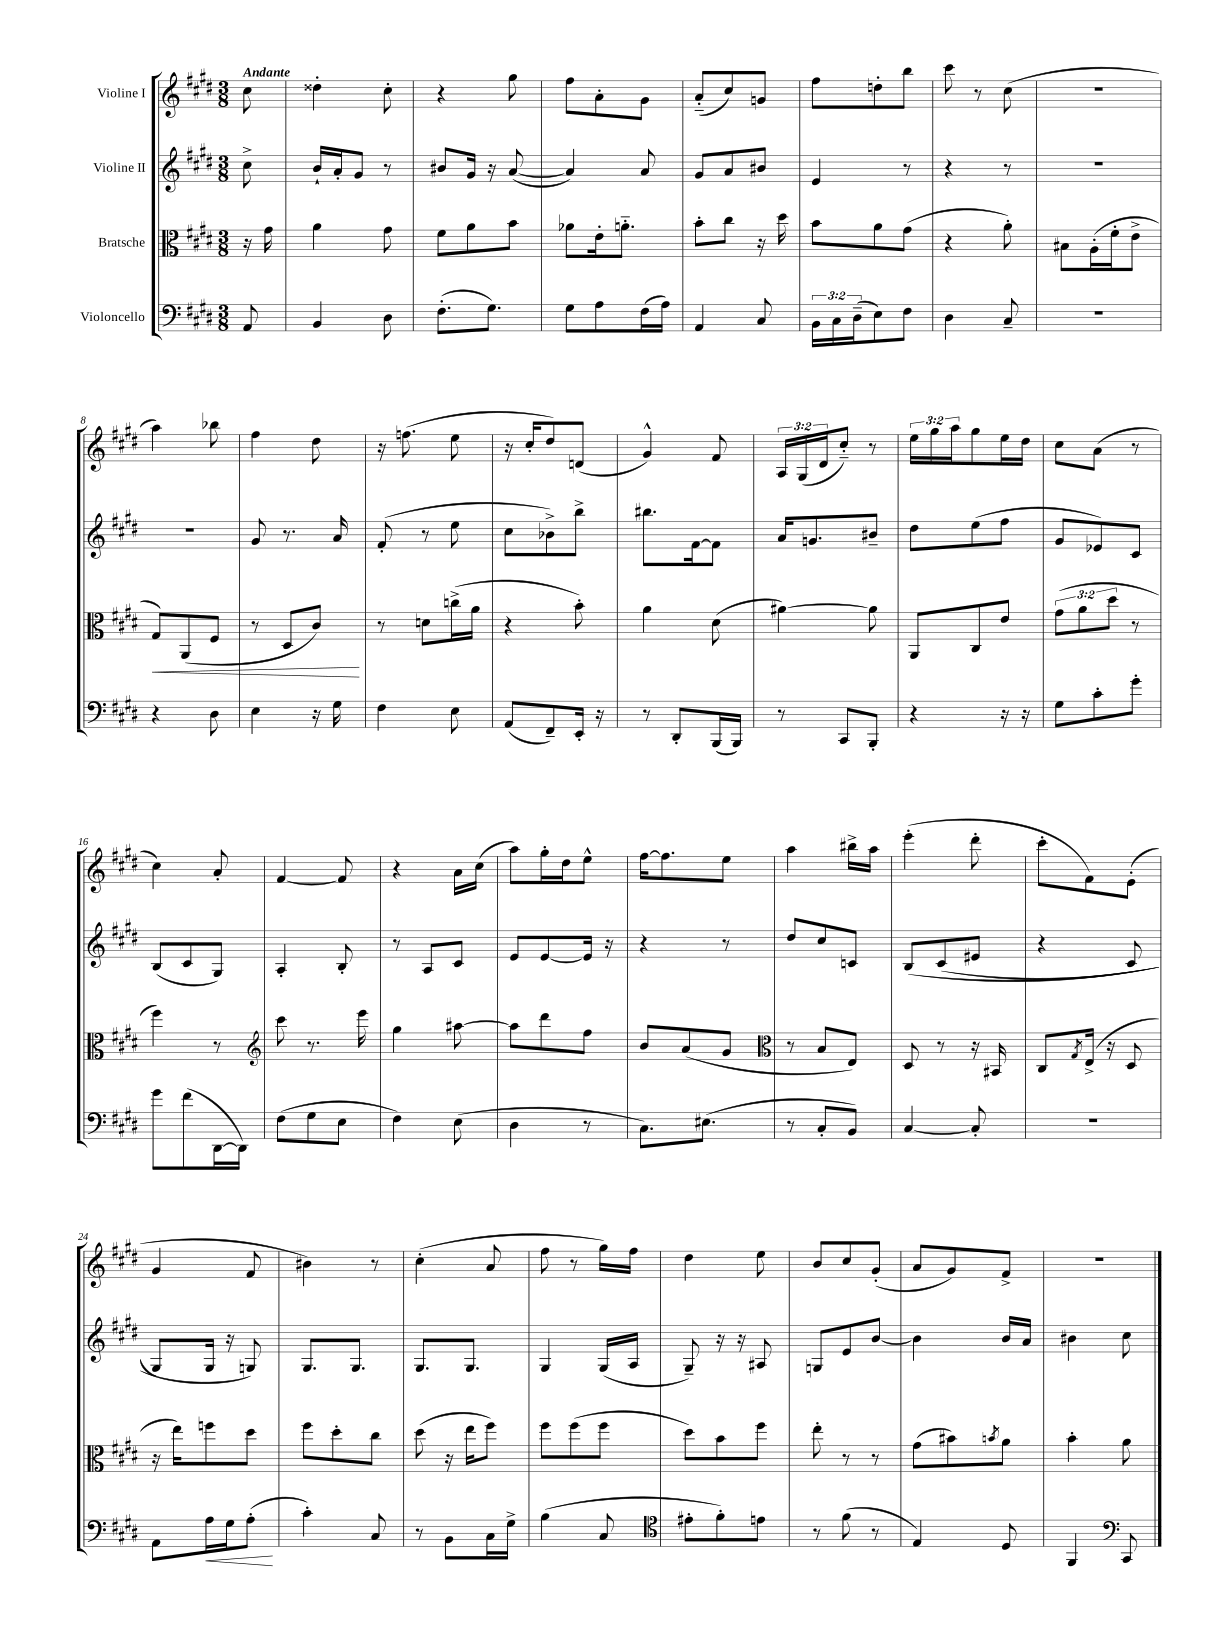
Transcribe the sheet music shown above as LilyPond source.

<<
\new StaffGroup <<
\new Staff = "s0" \with { instrumentName = "Violine I" } {
    \clef treble \key e \major \numericTimeSignature \time 3/8 \override Staff.TupletNumber.text = #tuplet-number::calc-fraction-text \partial 8 \tempo "Andante"
    cis''8 |
    disis''4-. cis''8-. |
    r4 gis''8 |
    fis''8 a'8-. gis'8 |
    a'8-_( cis''8) g'8 |
    fis''8 d''8-. b''8 |
    cis'''8 r8 cis''8( |
    R4. |
    a''4) bes''8 |
    fis''4 dis''8 |
    r16 f''8.( e''8 |
    r16 cis''16-. dis''8) d'8( |
    gis'4-^) fis'8 |
    \tuplet 3/2 { a16 gis16( dis'16 } cis''8-_) r8 |
    \tuplet 3/2 { e''16 gis''16 a''16 } gis''8 e''16 dis''16 |
    cis''8 a'8( r8 |
    cis''4) a'8-. |
    fis'4~ fis'8 |
    r4 a'16 cis''16( |
    a''8) gis''16-. dis''16 e''8-^ |
    fis''16~ fis''8. e''8 |
    a''4 bis''16-> a''16 |
    e'''4-.( dis'''8-. |
    cis'''8-. fis'8) e'8-.( |
    gis'4 fis'8 |
    bis'4) r8 |
    cis''4-.( a'8 |
    fis''8 r8 gis''16) fis''16 |
    dis''4 e''8 |
    b'8 cis''8 gis'8-.( |
    a'8 gis'8) fis'8-> |
    R4. \bar "|." |
}
\new Staff = "s1" \with { instrumentName = "Violine II" } {
    \clef treble \key e \major \numericTimeSignature \time 3/8 \partial 8
    cis''8-> |
    b'16-! a'16-. gis'8 r8 |
    bis'8 gis'16 r16 a'8~( |
    a'4) a'8 |
    gis'8 a'8 bis'8 |
    e'4 r8 |
    r4 r8 |
    R4. |
    R4. |
    gis'8 r8. a'16 |
    fis'8-.( r8 e''8 |
    cis''8 bes'8->) b''8-> |
    bis''8. fis'16~ fis'8 |
    a'16 g'8. bis'8-- |
    dis''8 e''8( fis''8 |
    gis'8 ees'8) cis'8 |
    b8( cis'8 gis8) |
    a4-. b8-. |
    r8 a8 cis'8 |
    e'8 e'8~ e'16 r16 |
    r4 r8 |
    dis''8 cis''8 c'8 |
    b8\( cis'8( eis'8 |
    r4 cis'8 |
    gis8) gis16 r16 g8\) |
    gis8. gis8. |
    gis8. gis8. |
    gis4 gis16( a16 |
    gis8--) r16 r16 ais8 |
    g8 e'8 b'8~ |
    b'4 b'16 a'16 |
    bis'4 cis''8 \bar "|." |
}
\new Staff = "s2" \with { instrumentName = "Bratsche" } {
    \clef alto \key e \major \numericTimeSignature \time 3/8 \override Staff.TupletNumber.text = #tuplet-number::calc-fraction-text \partial 8
    r16 gis'16 |
    a'4 gis'8 |
    fis'8 a'8 b'8 |
    aes'8 e'16-. a'8.-_ |
    b'8-. cis''8 r16 dis''16 |
    b'8 a'8 gis'8( |
    r4 a'8-.) |
    bis8 a16-.( fis'16-. e'8-> |
    gis8\<) a,8( fis8 |
    r8 dis8 cis'8\!) |
    r8 d'8 c''16->( a'16 |
    r4 b'8-.) |
    a'4 dis'8( |
    ais'4~) ais'8 |
    a,8 cis8 e'8 |
    \tuplet 3/2 { gis'8( a'8 dis''8 } r8 |
    fis''4) r8 |
    \clef treble cis'''8 r8. e'''16 |
    gis''4 ais''8~ |
    ais''8 dis'''8 fis''8 |
    b'8 a'8( gis'8 |
    \clef alto r8 b8 e8) |
    dis8 r8 r16 bis,16 |
    cis8 \acciaccatura { gis8 } e16->( r16 dis8 |
    r16 e''16) f''8 dis''8 |
    fis''8 dis''8-. cis''8 |
    dis''8( r16 e''16 fis''8) |
    fis''8 fis''8( fis''8 |
    dis''8) b'8 fis''8 |
    e''8-. r8 r8 |
    gis'8( bis'8) \acciaccatura { b'8 } a'8 |
    b'4-. a'8 \bar "|." |
}
\new Staff = "s3" \with { instrumentName = "Violoncello" } {
    \clef bass \key e \major \numericTimeSignature \time 3/8 \override Staff.TupletNumber.text = #tuplet-number::calc-fraction-text \partial 8
    a,8 |
    b,4 dis8 |
    fis8.-.( gis8.) |
    gis8 a8 fis16( a16) |
    a,4 cis8 |
    \tuplet 3/2 { b,16 cis16 dis16--( } e8) fis8 |
    dis4 cis8-- |
    R4. |
    r4 dis8 |
    e4 r16 gis16 |
    fis4 e8 |
    a,8( fis,8--) e,16-. r16 |
    r8 dis,8-. b,,16( b,,16) |
    r8 cis,8 b,,8-. |
    r4 r16 r16 |
    gis8 cis'8-. gis'8-. |
    gis'8 fis'8( dis,16~ dis,16) |
    fis8( gis8 e8 |
    fis4) e8( |
    dis4 r8 |
    cis8.) eis8.( |
    r8 cis8-. b,8) |
    cis4~ cis8-. |
    R4. |
    a,8 a16\< gis16 a8-.\!( |
    cis'4-.) cis8 |
    r8 b,8 cis16 gis16-> |
    b4( cis8 |
    \clef tenor eis'8-. fis'8-.) e'8 |
    r8 fis'8( r8 |
    e4) dis8 |
    fis,4 \clef bass cis,8 \bar "|." |
}
>>
>>
